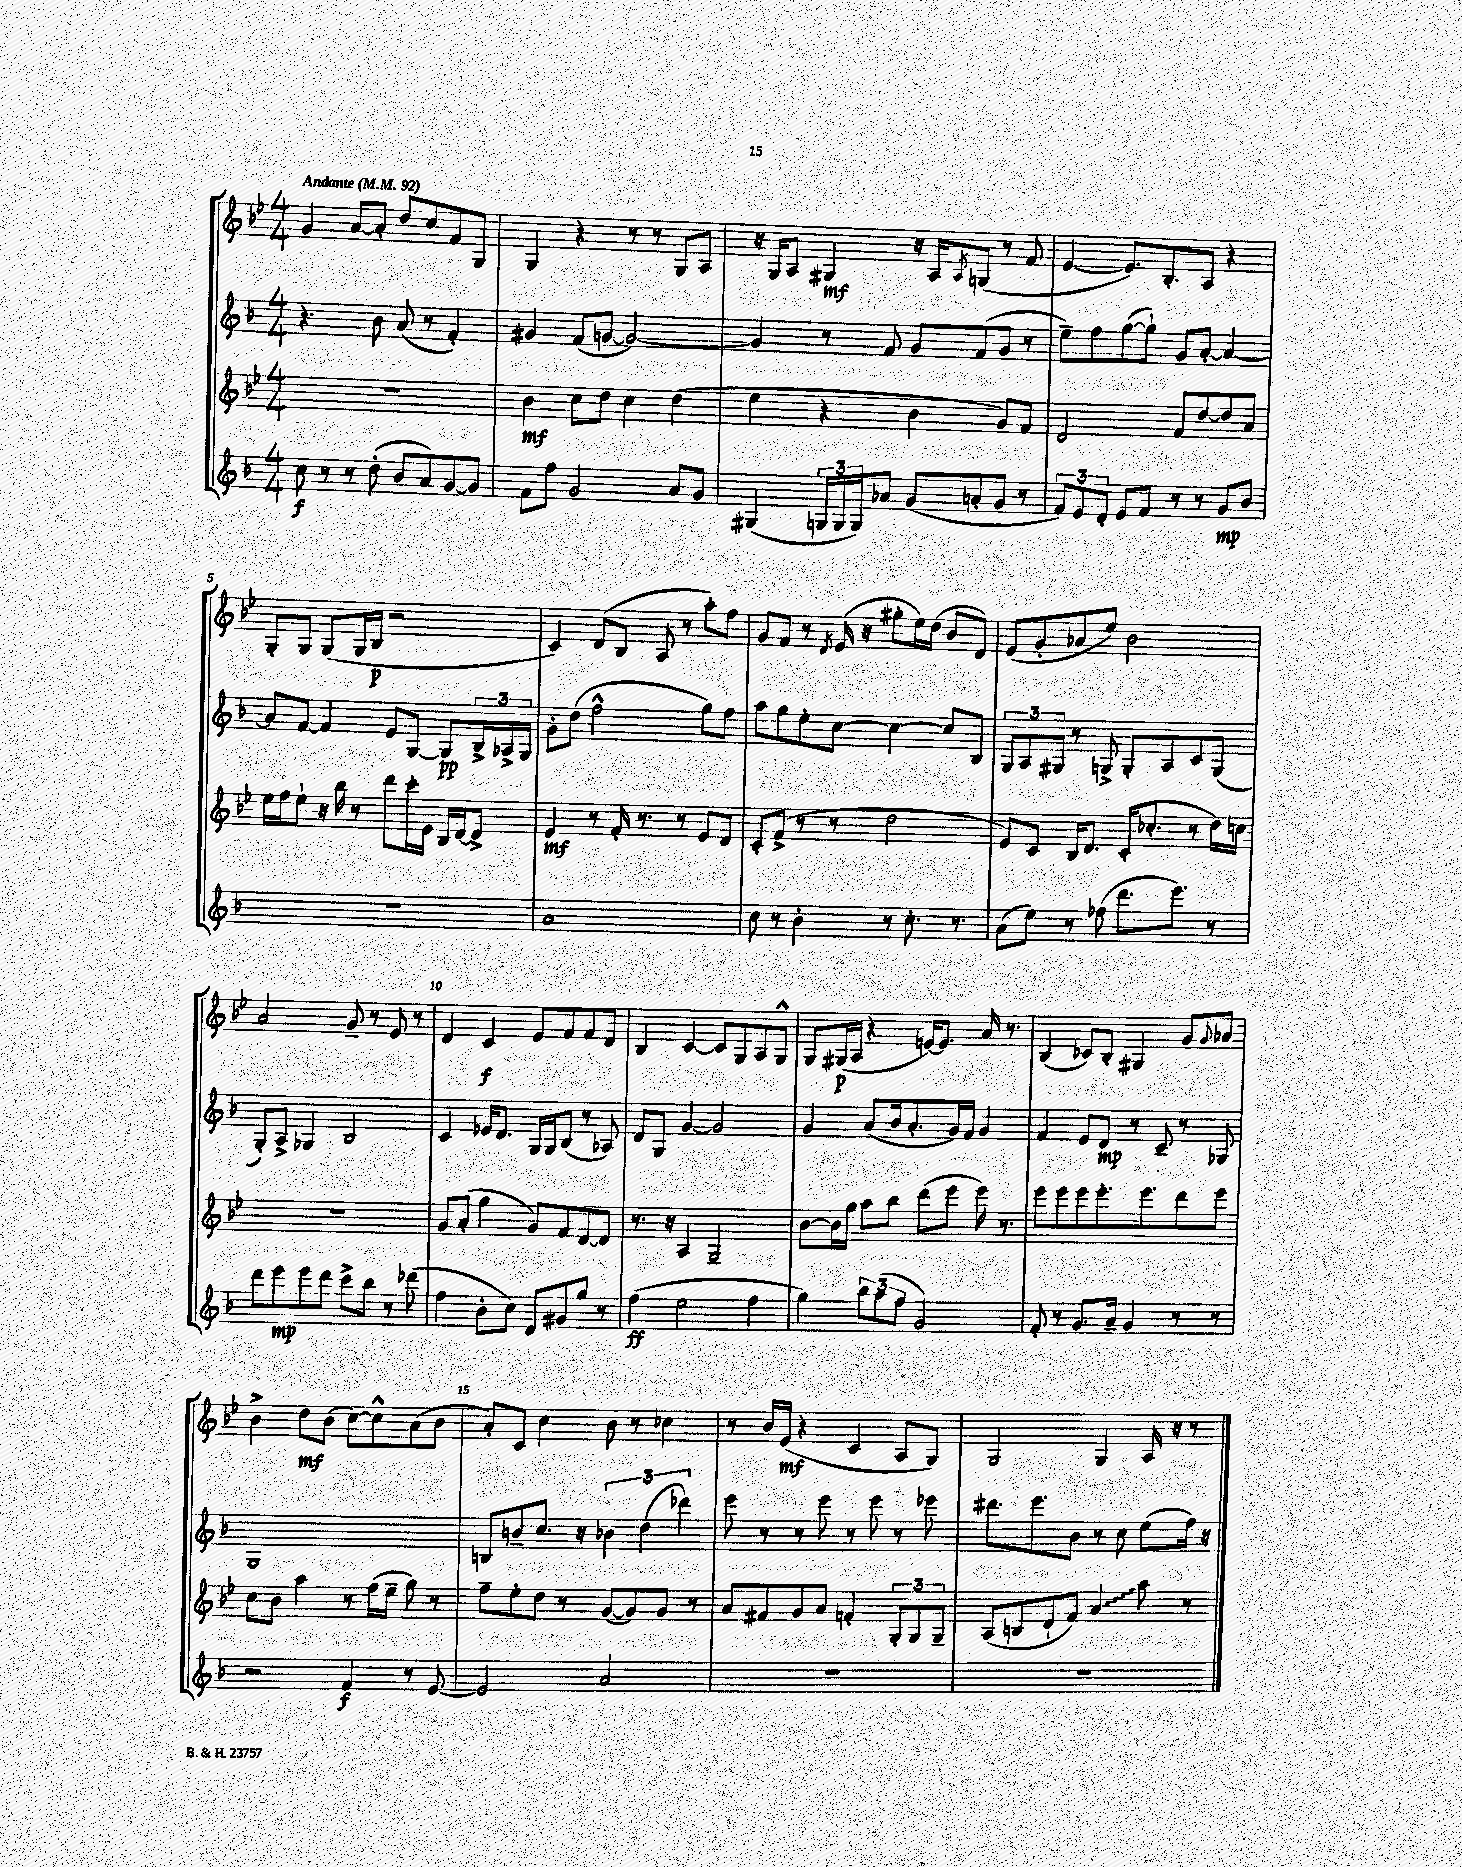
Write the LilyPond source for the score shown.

<<
\new StaffGroup <<
\new Staff = "s0" {
    \clef treble \key bes \major \numericTimeSignature \time 4/4 \tempo "Andante" 4 = 92
    g'4 a'8~ a'8-. d''8 c''8 f'8 g8 |
    g4 r4 r8 r8 g8 a8 |
    r16 g16 a8 gis4\mf r16 a16 \acciaccatura { a8 } g8( r8 f'8 |
    ees'4~ ees'8.) bes8.-. a8 r4 |
    g8-. g8 g8( g16 bes16\p r2 |
    c'4) d'8( bes8 a8 r8 a''8-.) f''8 |
    g'8 f'8 r8 \acciaccatura { d'8 } ees'16( r16 gis''8-. ees''16) d''16( bes'8 d'8) |
    ees'8( g'8-. aes'8 ees''8) bes'2 |
    a'2 g'8-- r8 ees'8 r8 |
    d'4 c'4\f ees'8 f'8 f'8 d'8 |
    bes4 c'4~ c'8 g8 a8 g8-^ |
    g8 gis16\p( a16 r4 e'16~) e'8. a'16 r8. |
    bes4( ces'8) bes8-. gis4 g'8 \appoggiatura { g'8 } aes'8 |
    bes'4-> d''8\mf bes'8( c''8~) c''8-^ a'8( bes'8 |
    a'8-.) c'8 c''4 bes'8 r8 ces''4 |
    r8 bes'16 ees'16\mf( r4 c'4 a8 g8) |
    g2 g4 a16 r16 r8 \bar "|." |
}
\new Staff = "s1" {
    \clef treble \key f \major \numericTimeSignature \time 4/4
    r4. bes'8 a'8( r8 f'4-.) |
    gis'4 f'8( g'8~ g'2~) |
    g'4 r8 f'8 g'8 f'8( g'8 r8 |
    e''8--) f''8 g''8~( g''8-!) g'8 a'8~-. a'4~ |
    a'8 f'8~ f'4 e'8 g8~ g8\pp \tuplet 3/2 { bes16-> aes16-> g16 } |
    g'8-. d''8( f''2-^ g''8) f''8 |
    a''8 g''8 e''8-. c''8~ c''4~ c''8 bes8 |
    \tuplet 3/2 { g8 a8 gis8 } r8 g8-> g8-. a8 c'8 g8( |
    g8-.) a8-> ges4 bes2 |
    c'4 ees'16 d'8. g16 g16 bes8( r8 aes8) |
    d'8 g8 g'4~ g'2 |
    g'4 a'8( bes'16 a'8.-. g'16) f'16 g'4 |
    f'4 e'8 d'8\mp r8 c'8-- r8 ges8 |
    g1 |
    b8 b'8-- c''8. r16 \tuplet 3/2 { bes'4 d''4( des'''4) } |
    e'''8 r8 r8 e'''8 r8 e'''8 r8 ees'''8 |
    dis'''8. e'''8. bes'8 r8 c''8 e''8( f''16) r16 \bar "|." |
}
\new Staff = "s2" {
    \clef treble \key bes \major \numericTimeSignature \time 4/4
    R1 |
    bes'4\mf c''8 d''8 c''4 d''4( |
    ees''4 r4 bes'4 g'8) f'8 |
    d'2 f'8 d''8~ d''8 a'8 |
    ees''16 f''16 ees''8-! r16 bes''16 r8 d'''8 c'''16-. ees'16 bes16 d'16~ d'8-> |
    ees'4\mf r8 f'16-. r8. r8 ees'8 d'8 |
    c'8-. f'8->( r8 r8 d''2 |
    ees'8) c'8 bes16 d'8. c'16-.( ces''8.-. r8 d''16) c''16 |
    r1 |
    g'8 a'8-.( g''4 g'8) f'8 d'8~ d'8 |
    r8. r16 a4 g2-- |
    bes'8~ bes'16 g''16 a''8 bes''8 d'''8( ees'''8 ees'''16) r8. |
    ees'''8 ees'''8 ees'''8 ees'''8.-. ees'''8. d'''8 ees'''8 |
    c''8 bes'8 a''4 r8 f''16( ees''16-- g''8) r8 |
    f''8-- ees''8-. d''8 r8 g'8~( g'8) g'8 r8 |
    a'8 fis'8 g'8 a'8 f'4-. \tuplet 3/2 { g8-. g8 g8-- } |
    a8( b8 d'8-! f'8) \once \override Glissando.style = #'zigzag a'4\glissando a''8 r8 \bar "|." |
}
\new Staff = "s3" {
    \clef treble \key f \major \numericTimeSignature \time 4/4
    c''8\f r8 r8 d''8-.( bes'8 a'8) g'8~ g'8 |
    f'8 f''8 g'2 a'8 g'8 |
    gis4( \tuplet 3/2 { g16 g16 g16) } aes'8 g'8( a'8-. g'8 r8 |
    \tuplet 3/2 { f'8) e'8 d'8-. } e'8 f'8 r8 r8 g'8\mp bes'8 |
    R1 |
    a'1 |
    c''8 r8 bes'4-. r8 c''8.-. r8. |
    a'8( e''8) r8 fes''8( d'''8. e'''8.) r8 |
    d'''8 e'''8\mp e'''8 d'''8 c'''8-> bes''8 r8 des'''8( |
    f''4 bes'8-. c''8) d'8 gis'8 g''8 r8 |
    f''4\ff( e''2 f''4 |
    g''4) \tuplet 3/2 { bes''8 a''8( f''8 } g'2) |
    f'8-. r8 g'8. a'16-- g'4 r8 r8 |
    r2 f'4\f r8 e'8~ |
    e'2 a'2 |
    R1 |
    R1 \bar "|." |
}
>>
>>
\layout { \context { \Score \override BarNumber.break-visibility = ##(#f #t #t) barNumberVisibility = #(every-nth-bar-number-visible 5) } }
